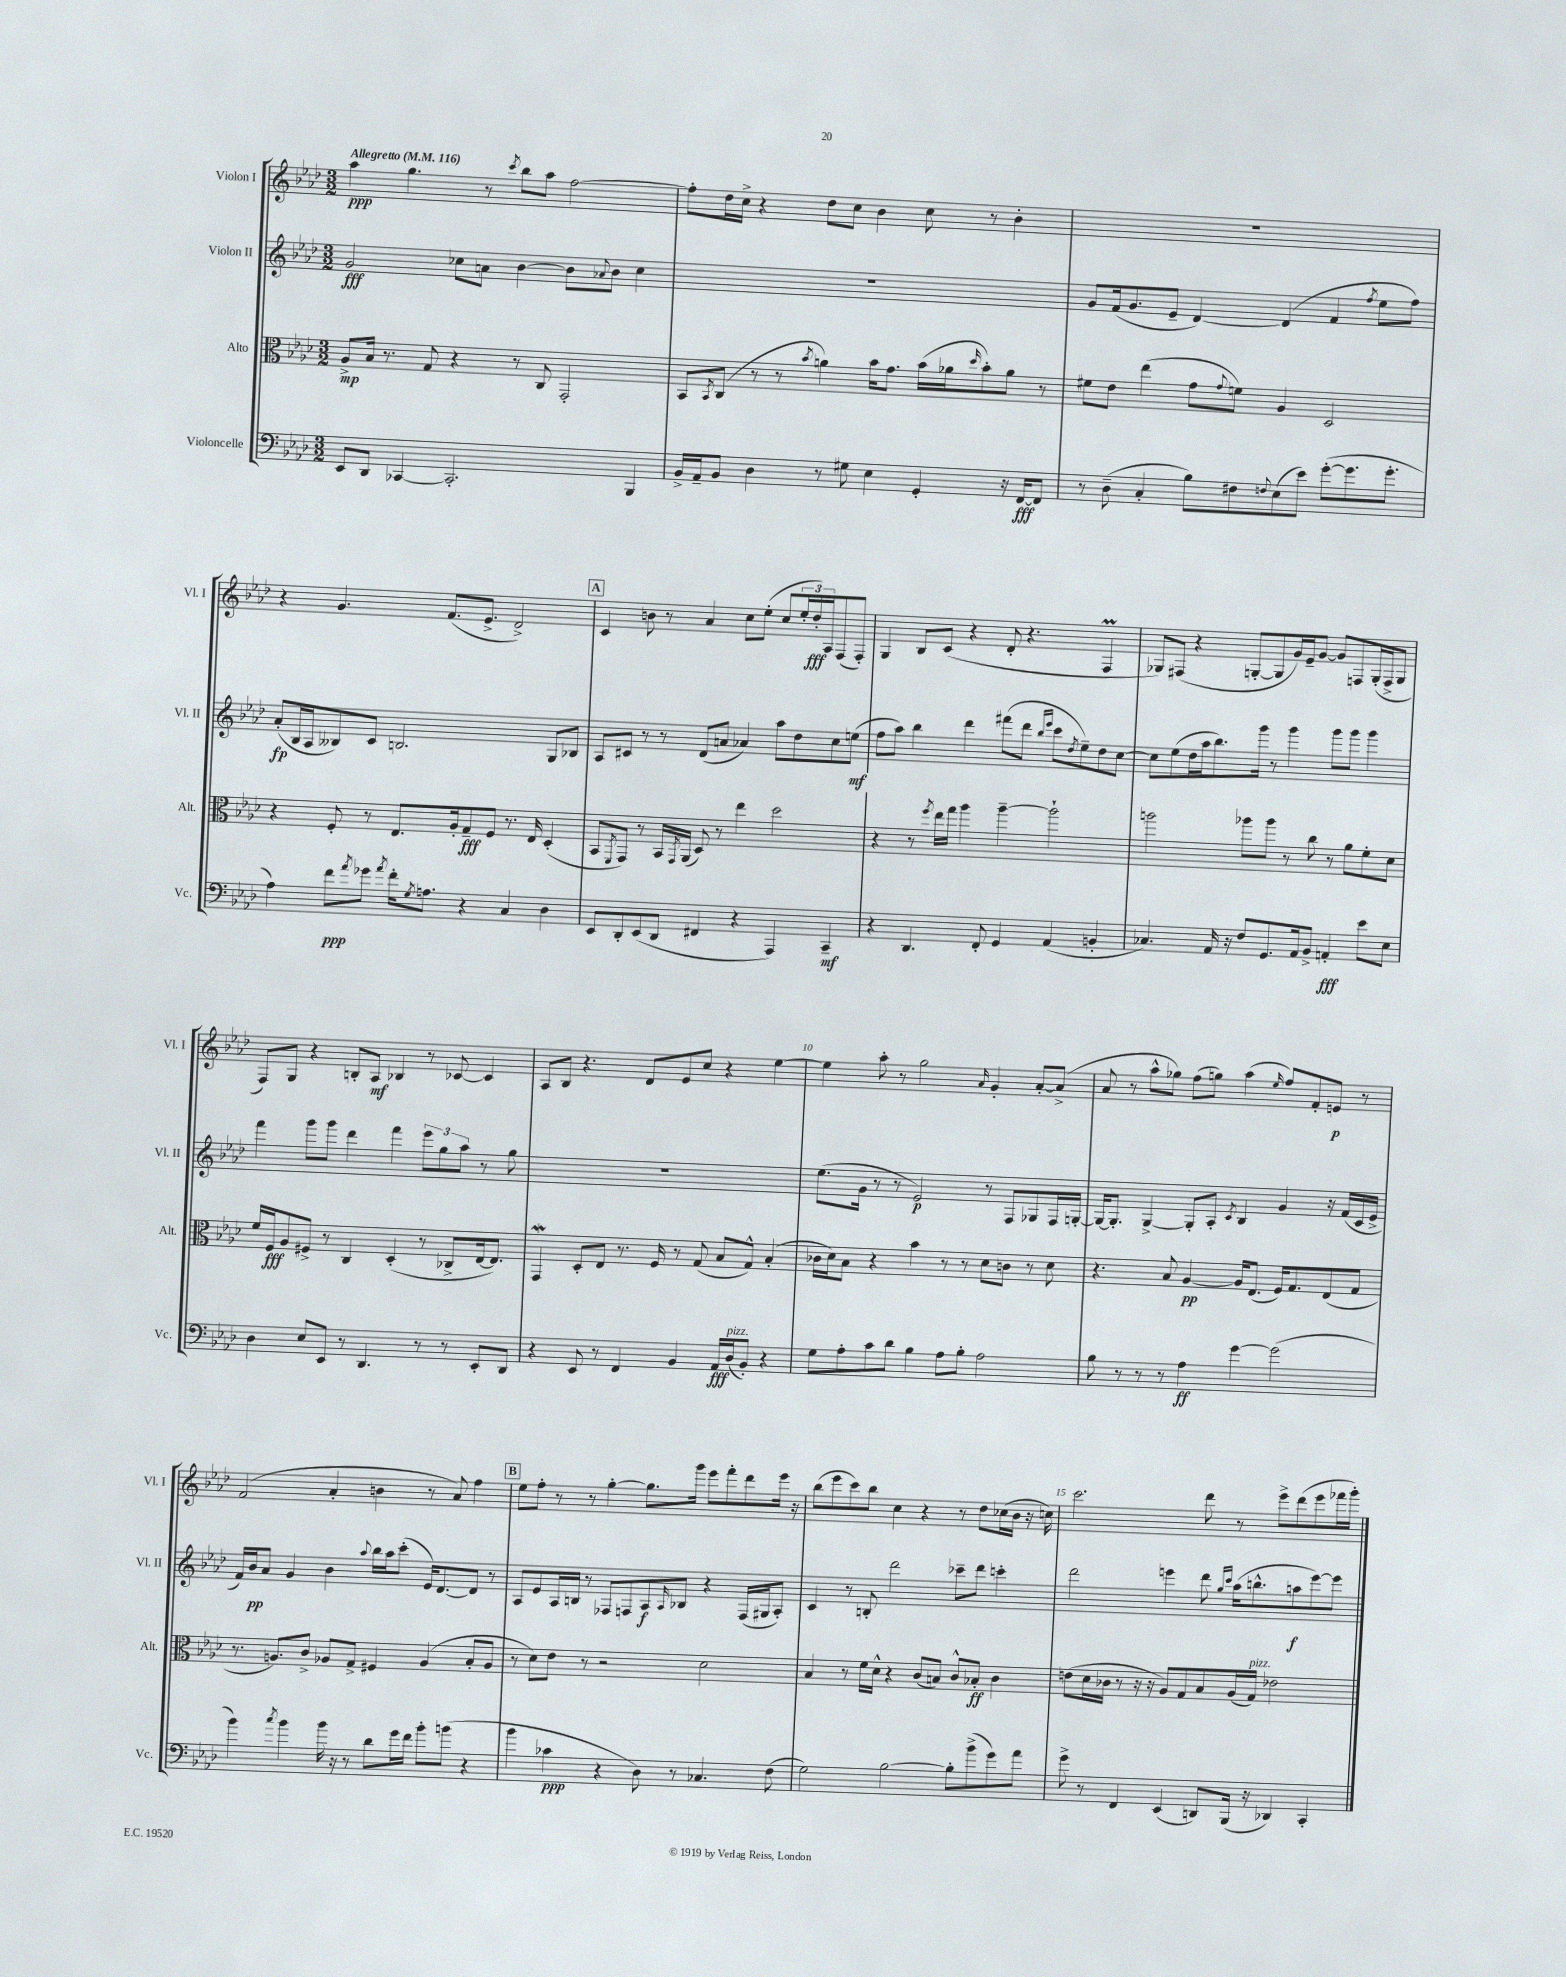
<<
\new StaffGroup <<
\new Staff = "s0" \with { instrumentName = "Violon I" shortInstrumentName = "Vl. I" } {
    \clef treble \key aes \major \numericTimeSignature \time 3/2 \tempo "Allegretto" 4 = 116
    aes''4\ppp g''4. r8 \acciaccatura { c'''8 } bes''8 aes''8 f''2~ |
    f''8-. des''16 c''16-> r4 des''8 c''8 bes'4 c''8 r8 bes'4-. |
    R1. |
    r4 g'4. f'8.( ees'8.-> des'2->) |
    \mark \markup { \box "A" } c'4 b'8 r8 aes'4 c''8 ees''8-.( c''8 \tuplet 3/2 { ees''16-. des''16-.\fff) aes16 } f8( f8-.) |
    g4 bes8 c'8( r4 des'8-. r4. f4\prall |
    ges8) fis8( r4 g8~-. g8 g'16) ees'16-- g'8~ g'8 f8 g16-.( f16-> g8 |
    f8) g8 r4 b8-. aes8\mf bes4 r8 ces'8~ ces'4 |
    aes8 bes8 r4. des'8 ees'8 c''8 r4 ees''4~ |
    ees''4 aes''8-. r8 g''2 \grace { aes'16 } g'4-. aes'8~-. aes'8->( |
    aes'8 r8 aes''8-^ ges''8) f''8( g''8) aes''4( \grace { ees''16 } f''8) f'8-. e'8\p r8 |
    f'2( aes'4-. b'4 r8 aes'8) f''4 |
    \mark \markup { \box "B" } ees''8 f''8-. r8 r8 g''4~-. g''8. g'''16 ees'''8 f'''8-. des'''8 ees'''16 r16 |
    bes''8( ees'''8 c'''8) bes''8 c''4 r4 r8 des''8 ces''16( bes'16 r16 c''16) |
    c'''2. des'''8 r8 ees'''8-> des'''8( ees'''8 fes'''16 g'''16-.) \bar "|." |
}
\new Staff = "s1" \with { instrumentName = "Violon II" shortInstrumentName = "Vl. II" } {
    \clef treble \key aes \major \numericTimeSignature \time 3/2
    g'2\fff ces''8 a'8 bes'4~ bes'8 \appoggiatura { aes'8 } bes'8 ces''4 |
    R1. |
    g'8 f'16( g'8. ees'8-- des'4~) des'4( f'4 \acciaccatura { f''8 } ees''8 f''8) |
    aes'8-.\fp( bes16 aes16 beses8) c'8 b2. g8 bes8 |
    \mark \markup { \box "A" } aes8 cis'8 r8 r8 des'8( a'8 aes'4) aes''8 des''8 c''8 e''8\mf( |
    f''8 aes''8) bes''4 des'''4 fis'''8( des'''8 \grace { bes''16 ees'''16 } c'''8 \acciaccatura { des''8 } ees''8--) des''8 c''8~ |
    c''8 ees''8( des''16 aes''16 bes''8.) g'''16 r8 g'''4 g'''8 g'''8 g'''4 |
    f'''4 g'''8 g'''8 des'''4 f'''4 \tuplet 3/2 { ees'''8 g''8 aes''8 } r8 g''8 |
    R1. |
    ees''8.( g'16 r8 r8 ees'2\p) r8 f8 ges8 f16 g16~-. |
    g16~ g8.-. g4~-> g8-. aes8-. \acciaccatura { c'8 } bes4 g'4 r16 f'16( c'16 ees'16-> |
    f'16) bes'16\pp aes'8 g'4 bes'4 \appoggiatura { aes''8 } bes''16 aes''16 c'''8-.( ees'16) des'8.~ des'8 r8 |
    \mark \markup { \box "B" } aes8 ees'8 aes16 b16 r8 fes8 f8 aes8\f \grace { aes16 } bes8 r4 f16( gis16 aes8-.) |
    c'4 r8 b8-. des'''2 ces'''8-- des'''8 c'''4-. |
    des'''2 e'''4 des'''8 \grace { g''16 c'''16 } aes''16( b''8.-^ a''8\f e'''8~) e'''8 \bar "|." |
}
\new Staff = "s2" \with { instrumentName = "Alto" shortInstrumentName = "Alt." } {
    \clef alto \key aes \major \numericTimeSignature \time 3/2
    aes8->\mp bes16 r8. g8 r4 r8 c8 g,2-. |
    bes,8 \acciaccatura { bes,8 } c8( r8 r8 \acciaccatura { bes'8 } a'4) bes'16 g'8. bes'16( aes'16 \grace { des''16 } bes'8-.) aes'8 r8 |
    fis'8 ees'8 ees''4( g'8 \appoggiatura { g'8 } f'8) aes4 des2 |
    r4 f8-. r8 ees8. aes16-. g8--\fff f8 r8. ees16 des4-.( |
    \mark \markup { \box "A" } bes,8 \acciaccatura { f,8 } g,8) r8 bes,16 \acciaccatura { g,8 } aes,16( des8) r8 ees''4 des''2 |
    r4 r8 \acciaccatura { f''8 } ees''16 g''16 aes''4 aes''4~-- aes''2-! |
    a''2 aes''8 aes''8 r8 c''8 r8 aes'8 f'8-. des'8 |
    f'16 f16\fff aes8 fis8-> r8 c4 des4-.( r8 ces8-> ees16~ ees8.) |
    g,4\mordent des8-. ees8 r8. f16 r8 g8( bes8 g8-^) bes4-.( |
    ces'16 des'16) bes8 r4 bes'4 r8 r8 des'8 c'8 r8 des'8 |
    r4. bes8 aes4~\pp aes16 ees8.( f16) g8. ees8( g8 |
    r8. a8.) c'8-> aes8 g8-> fis4 aes4( bes8-. aes8 |
    \mark \markup { \box "B" } r8 des'8) ees'8 r8 r2 des'2 |
    bes4 r8 f'16 des'16-^ r4 c'8( b8) c'8-^ bes8-.\ff c'4 |
    e'8( des'16 ces'16 r8 r16 r16 aes8) g8 bes8 aes16( g16^\markup { \italic "pizz." }) ees'2 \bar "|." |
}
\new Staff = "s3" \with { instrumentName = "Violoncelle" shortInstrumentName = "Vc." } {
    \clef bass \key aes \major \numericTimeSignature \time 3/2
    ees,8 des,8 ces,4~ ces,2.-. bes,,4 |
    bes,16-> aes,16-- bes,8 des4 r8 gis8 ees4 g,4-. r16 f,16~\fff f,8 |
    r8 des8--( c4-. bes8) fis8 \appoggiatura { f8 } ees8( ees'8) g'8~-.( g'8. g'8.-. |
    aes4) f'8\ppp \acciaccatura { aes'8 } ges'8 \acciaccatura { aes'8 } f'16-. \acciaccatura { g8 } a8. r4 c4 des4 |
    \mark \markup { \box "A" } ees,8 des,8-. ees,8( des,8 fis,4 r4 aes,,4) c,4--\mf |
    r4 des,4. f,8-. g,4 aes,4( b,4-. |
    ces4.) aes,16 r16 f8 g,8. aes,16 bes,8-> a,4-.\fff ees'8 ees8 |
    des4 ees8 ees,8 r8 des,4. r8 r8 ees,8-. des,8 |
    r4 ees,8 r8 f,4 bes,4 aes,16\fff des16^\markup { \italic "pizz." }( bes,8-.) r4 |
    g8 aes8-. c'8 des'8 bes4 aes8 bes8-. aes2 |
    bes8 r8 r8 r8 aes4\ff g'4~ g'2( |
    bes'4) \acciaccatura { c''8 } bes'4 bes'16 r16 r8 des'8 g'16 f'16 bes'8-. b'8( r4 |
    \mark \markup { \box "B" } bes'4 ces'4\ppp r4 des8) r8 ces4. f8( |
    g2) bes2~ bes8-. bes'8->( g'8) aes'8 |
    g'8-> r8 f,4 ees,4( d,8) bes,,16( r16 des,4) c,4-. \bar "|." |
}
>>
>>
\layout { \context { \Score \override BarNumber.break-visibility = ##(#f #t #t) barNumberVisibility = #(every-nth-bar-number-visible 5) } }
